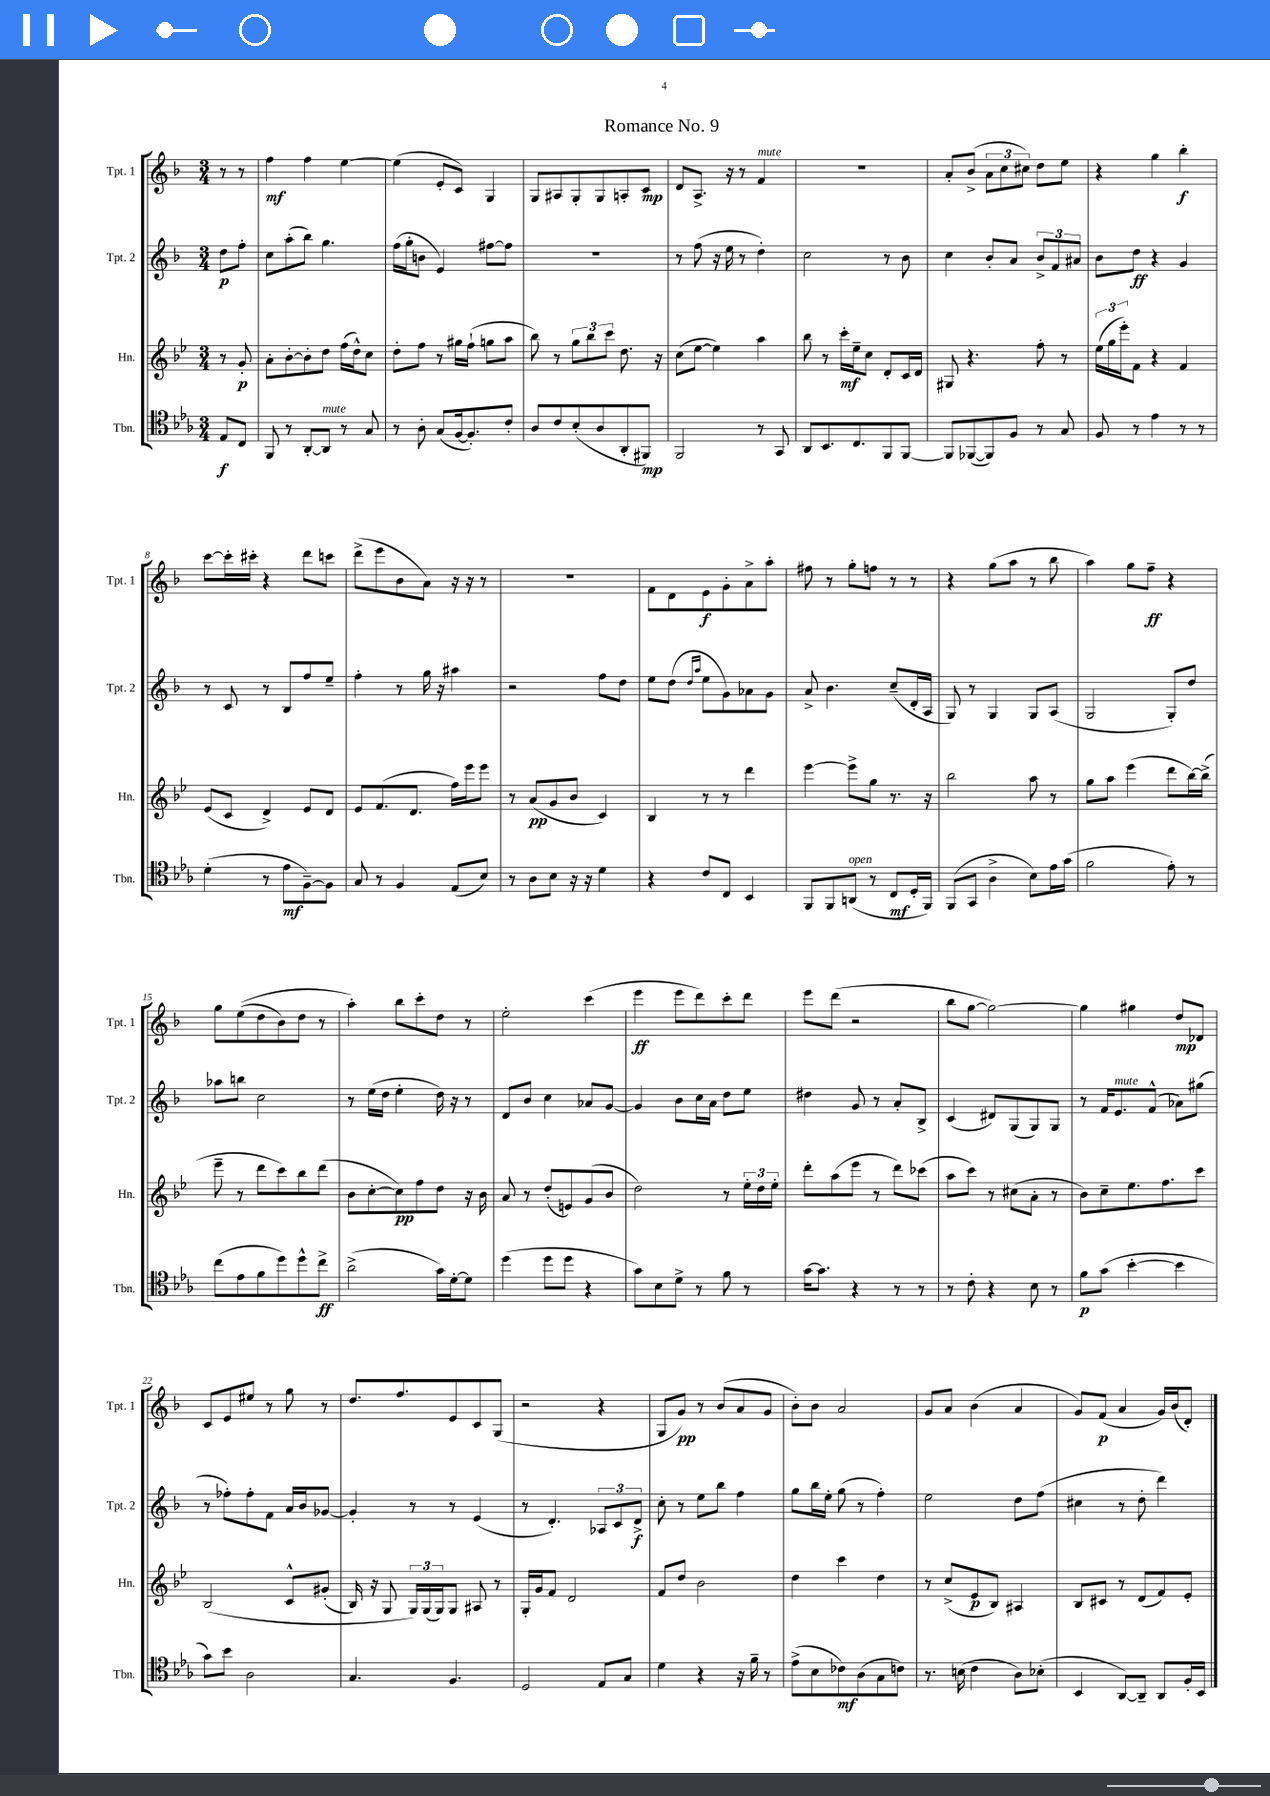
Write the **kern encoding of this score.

**kern	**dynam	**kern	**dynam	**kern	**dynam	**kern	**dynam
*part4	*part4	*part3	*part3	*part2	*part2	*part1	*part1
*staff4	*staff4	*staff3	*staff3	*staff2	*staff2	*staff1	*staff1
*I"Tbn.	*	*I"Hn.	*	*I"Tpt. 2	*	*I"Tpt. 1	*
*I'Tbn.	*	*I'Hn.	*	*I'Tpt. 2	*	*I'Tpt. 1	*
*clefC4	*	*clefG2	*	*clefG2	*	*clefG2	*
*k[b-e-a-]	*	*k[b-e-]	*	*k[b-]	*	*k[b-]	*
*M3/4	*	*M3/4	*	*M3/4	*	*M3/4	*
=	=	=	=	=	=	=	=
8E-/L	f	8r	.	8dd\L	p	8r	.
8C/J	.	8g'/	p	8ff'\J	.	8r	.
=1	=1	=1	=1	=1	=1	=1	=1
8FF/	.	8a'\L	.	8cc\L	.	4ff\	mf
8r	.	[8b-'\	.	(8aa'\	.	.	.
[8AA-'/L	.	8b-'\]	.	8bb-\J)	.	4ff\	.
!LO:TX:a:i:t=mute	!	!	!	!	!	!	!
8AA-/J]	.	8dd\J	.	4.gg\	.	.	.
8r	.	(16ff\LL	.	.	.	[4ee\	.
.	.	16dd^^\J)	.	.	.	.	.
8G/	.	8cc\J	.	.	.	.	.
=2	=2	=2	=2	=2	=2	=2	=2
8r	.	8dd'\L	.	(16ff\LL	.	(4ee\]	.
.	.	.	.	16gg'\J	.	.	.
8A-'\	.	8ff\J	.	8bn\J	.	.	.
(8G/L	.	8r	.	4e/)	.	8e'/L	.
[16F/k	.	16gg#X\LL	.	.	.	8c/J)	.
8.F'/])	.	(16ff`\JJ	.	.	.	.	.
.	.	8ggn\L	.	[8ff#X\L	.	4G/	.
8c'/J	.	8aa\J	.	8ff#\J]	.	.	.
=3	=3	=3	=3	=3	=3	=3	=3
8A-/L	.	8bb-\)	.	2.r	.	8G/L	.
8c/	.	8r	.	.	.	8A#X/	.
(8B-'/	.	12gg\L	.	.	.	8G'/	.
.	.	12bb-\	.	.	.	.	.
8A-/	.	.	.	.	.	8G/	.
.	.	12ccc\J	.	.	.	.	.
8AA-'/	.	8.dd\	.	.	.	8An'/	.
8FF#X/J)	mp	.	.	.	.	8c/J	mp
.	.	16r	.	.	.	.	.
=4	=4	=4	=4	=4	=4	=4	=4
2FF/	.	(8cc\L	.	8r	.	8d/L	.
.	.	[8ee-\J	.	(8ff\	.	8.A^/J	.
.	.	4ee-\])	.	16r	.	.	.
.	.	.	.	16ee\	.	16r	.
.	.	.	.	8r	.	8r	.
!	!	!	!	!	!	!LO:TX:a:i:t=mute	!
8r	.	4aa\	.	4dd'\)	.	4f/	.
8GG/	.	.	.	.	.	.	.
=5	=5	=5	=5	=5	=5	=5	=5
8AA-/L	.	8bb-\	.	2cc\	.	2.r	.
8.BB-/	.	8r	.	.	.	.	.
.	.	16ccc'\LL	mf	.	.	.	.
8.C/	.	16ee-~\J	.	.	.	.	.
.	.	8cc\J	.	.	.	.	.
8FF/	.	8d'/L	.	8r	.	.	.
[8FF/J	.	16c/L	.	8b-\	.	.	.
.	.	16d/JJ	.	.	.	.	.
=6	=6	=6	=6	=6	=6	=6	=6
8FF/L]	.	8G#X/	.	4cc\	.	8a'/L	.
([8FF-X/	.	4.r	.	.	.	(8b-^/J	.
8FF-/])	.	.	.	8b-'/L	.	12a\L	.
.	.	.	.	.	.	12cc\	.
8F/J	.	.	.	8a/J	.	.	.
.	.	.	.	.	.	12cc#X\J)	.
8r	.	8ff'\	.	12b-^/L	.	8dd\L	.
.	.	.	.	12f/	.	.	.
8G/	.	8r	.	.	.	8ee\J	.
.	.	.	.	12a#X/J	.	.	.
=7	=7	=7	=7	=7	=7	=7	=7
8F/	.	(24ee-\LL	.	8b-\L	.	4r	.
.	.	24gg\	.	.	.	.	.
.	.	24eee-'\J)	.	.	.	.	.
8r	.	8f\J	.	8dd\J	ff	.	.
4e-\	.	4r	.	4r	.	4gg\	.
8r	.	4f/	.	4g/	.	4bb-'\	f
8r	.	.	.	.	.	.	.
!!LO:LB:g=z
=8	=8	=8	=8	=8	=8	=8	=8
(4d'\	.	(8e-/L	.	8r	.	[8ccc\L	.
.	.	8c/J	.	8c/	.	16ccc'\L]	.
.	.	.	.	.	.	16ccc#X'\JJ	.
8r	.	4d^/)	.	8r	.	4r	.
8e-\L	mf	.	.	8B-/L	.	.	.
[8F~\)	.	8e-/L	.	8ff/	.	8ddd\L	.
8F\J]	.	8d/J	.	8ee~/J	.	8cccn\J	.
=9	=9	=9	=9	=9	=9	=9	=9
8G/	.	8e-/L	.	4ff'\	.	(8ddd^\L	.
8r	.	(8.f/	.	.	.	8eee\	.
4F/	.	.	.	8r	.	8b-\	.
.	.	8.d/J	.	.	.	.	.
.	.	.	.	16gg\	.	8a\J)	.
.	.	.	.	16r	.	.	.
(8E-/L	.	16ff\LL)	.	4aa#X\	.	16r	.
.	.	16eee-\J	.	.	.	16r	.
8B-/J)	.	8eee-\J	.	.	.	8r	.
=10	=10	=10	=10	=10	=10	=10	=10
8r	.	8r	.	2r	.	2.r	.
8A-\L	.	(8a/L	pp	.	.	.	.
8B-\J	.	8g/	.	.	.	.	.
16r	.	8b-/J	.	.	.	.	.
16r	.	.	.	.	.	.	.
4d\	.	4c/)	.	8ff\L	.	.	.
.	.	.	.	8dd\J	.	.	.
=11	=11	=11	=11	=11	=11	=11	=11
4r	.	4B-/	.	8ee\L	.	8f\L	.
.	.	.	.	(8dd\J	.	8d\	.
.	.	.	.	16qqdd/LL	.	.	.
.	.	.	.	16qqaa/JJ	.	.	.
8c/L	.	8r	.	8ee\L	.	8e\	f
8C/J	.	8r	.	8g\)	.	8g'\	.
4BB-/	.	4ddd\	.	8a-X\	.	8a^\	.
.	.	.	.	8g\J	.	8aa'\J	.
=12	=12	=12	=12	=12	=12	=12	=12
8FF/L	.	[4eee-\	.	8a^/	.	8ff#X\	.
8FF/	.	.	.	4.b-\	.	8r	.
!LO:TX:a:i:t=open	!	!	!	!	!	!	!
(8AAn/J	.	8eee-^\L]	.	.	.	8gg'\L	.
8r	.	8gg\J	.	.	.	8ffn\J	.
8C/L	mf	8.r	.	(8cc~/L	.	8r	.
16D'/L	.	.	.	16d'/L	.	8r	.
16FF/JJ)	.	16r	.	16A/JJ	.	.	.
=13	=13	=13	=13	=13	=13	=13	=13
(8FF/L	.	2bb-\	.	8G/)	.	4r	.
8GG/J	.	.	.	8r	.	.	.
4A-^\	.	.	.	4G/	.	(8gg\L	.
.	.	.	.	.	.	8aa\J	.
8B-\L)	.	8aa\	.	8G/L	.	8r	.
16e-\L	.	8r	.	(8A/J	.	8bb-\	.
(16g\JJ	.	.	.	.	.	.	.
=14	=14	=14	=14	=14	=14	=14	=14
2f\	.	8gg\L	.	2G/	.	4aa\)	.
.	.	8aa\J	.	.	.	.	.
.	.	(4eee-\	.	.	.	8gg\L	.
.	.	.	.	.	.	8ff~\J	ff
8e-'\)	.	8ddd\L	.	8G'/L)	.	4r	.
8r	.	[16bb-\L)	.	8dd/J	.	.	.
.	.	(16bb-^\JJ]	.	.	.	.	.
!!LO:LB:g=z
=15	=15	=15	=15	=15	=15	=15	=15
(8cc\L	.	8eee-~\	.	8aa-X\L	.	8gg\L	.
8e-\	.	8r	.	8bbn\J	.	((8ee\	.
8f\	.	8ddd\L	.	2cc\	.	8dd\	.
8dd\)	.	8ccc\)	.	.	.	8b-\)	.
8dd^^\	.	8bb-\	.	.	.	8dd\J	.
8cc^\J	ff	(8ddd\J	.	.	.	8r	.
=16	=16	=16	=16	=16	=16	=16	=16
(2a-^\	.	8b-\L	.	8r	.	4aa'\)	.
.	.	[8cc'\	.	(16ee\LL	.	.	.
.	.	.	.	16dd\JJ	.	.	.
.	.	8cc\])	pp	4ee'\	.	8bb-\L	.
.	.	8ff\	.	.	.	8ccc'\	.
16g\LL)	.	8dd\J	.	16dd\)	.	8dd\J	.
[16d'\J	.	.	.	16r	.	.	.
8d\J]	.	16r	.	8r	.	8r	.
.	.	16b-\	.	.	.	.	.
=17	=17	=17	=17	=17	=17	=17	=17
(4dd\	.	8a/	.	8d/L	.	2ee'\	.
.	.	8r	.	8b-/J	.	.	.
8dd\L	.	(8dd'/L	.	4cc\	.	.	.
8dd\J	.	8en/)	.	.	.	.	.
4r	.	(8g/	.	8a-X/L	.	(4ccc\	.
.	.	8b-/J	.	[8g/J	.	.	.
=18	=18	=18	=18	=18	=18	=18	=18
8g\L)	.	2dd\)	.	4g/]	.	4eee\	ff
8B-\	.	.	.	.	.	.	.
8d^\J	.	.	.	8b-\L	.	8eee\L	.
8r	.	.	.	16cc\L	.	8ddd\)	.
.	.	.	.	16a\JJ	.	.	.
8f\	.	8r	.	8dd\L	.	8ccc'\	.
8r	.	24ee-'\LL	.	8ee\J	.	8ddd\J	.
.	.	24dd\	.	.	.	.	.
.	.	24ee-'\JJ	.	.	.	.	.
=19	=19	=19	=19	=19	=19	=19	=19
[16g\KL	.	8ddd'\L	.	4dd#X\	.	8eee\L	.
8.g\J]	.	.	.	.	.	.	.
.	.	(8aa\	.	.	.	(8ddd\J	.
4r	.	8eee-\J	.	8g/	.	2r	.
.	.	8r	.	8r	.	.	.
8r	.	8ddd\L)	.	8a'/L	.	.	.
8r	.	(8ccc-X\J	.	8B-^/J	.	.	.
=20	=20	=20	=20	=20	=20	=20	=20
8r	.	8aa\L	.	(4c/	.	8bb-\L	.
8c'\	.	8ccc\J)	.	.	.	[8gg\J	.
4r	.	8r	.	8d#X/L)	.	2gg\_)	.
.	.	(8cc#X\L	.	(8G/	.	.	.
8B-\	.	8a'\J	.	8G/)	.	.	.
8r	.	8r	.	8G/J	.	.	.
=21	=21	=21	=21	=21	=21	=21	=21
8f\L	p	8b-\L)	.	8r	.	4gg\]	.
(8g\J	.	8cc~\	.	16f/KL	.	.	.
!	!	!	!	!LO:TX:a:i:t=mute	!	!	!
.	.	.	.	8.e/	.	.	.
[4b-'\	.	8.ee-\	.	.	.	4gg#X\	.
.	.	.	.	(8f^^/J	.	.	.
.	.	8.ff\	.	.	.	.	.
4b-\]	.	.	.	8a-X\L)	.	8dd/L	mp
.	.	8ccc\J	.	(8gg#X\J	.	8d-X/J	.
!!LO:LB:g=z
=22	=22	=22	=22	=22	=22	=22	=22
8g\L)	.	(2B-/	.	8r	.	8c/L	.
8b-\J	.	.	.	8ff-X'\L)	.	8e/	.
2A-\	.	.	.	8ff-'\	.	8ee#X/J	.
.	.	.	.	8f\J	.	8r	.
.	.	8c^^/L	.	16a/LL	.	8gg\	.
.	.	.	.	16b-/J	.	.	.
.	.	(8g#X'/J	.	[8g-X/J	.	8r	.
=23	=23	=23	=23	=23	=23	=23	=23
4.G/	.	16B-/)	.	4g-'/]	.	8.dd/L	.
.	.	16r	.	.	.	.	.
.	.	8G/	.	.	.	.	.
.	.	.	.	.	.	8.ff/	.
.	.	24G/LL)	.	8r	.	.	.
.	.	(24G/	.	.	.	.	.
.	.	24G/J)	.	.	.	.	.
4.F/	.	8G/J	.	8r	.	8e/	.
.	.	8A#X/	.	(4e/	.	8c/	.
.	.	8r	.	.	.	(8G/J	.
=24	=24	=24	=24	=24	=24	=24	=24
2D/	.	16G'/LL	.	8r	.	2r	.
.	.	16g/J	.	.	.	.	.
.	.	8f/J	.	4.d'/)	.	.	.
.	.	2d/	.	.	.	.	.
8E-/L	.	.	.	12A-X/L	.	4r	.
.	.	.	.	12c/	.	.	.
8G/J	.	.	.	.	.	.	.
.	.	.	.	12d^/J	f	.	.
=25	=25	=25	=25	=25	=25	=25	=25
4d\	.	8f/L	.	8cc'\	.	8G/L	.
.	.	8dd/J	.	8r	.	8g/J)	pp
4r	.	2b-\	.	8ee\L	.	8r	.
.	.	.	.	8bb-\J	.	(8b-/L	.
16r	.	.	.	4ff\	.	8a/	.
16f~\	.	.	.	.	.	.	.
8r	.	.	.	.	.	8g/J	.
=26	=26	=26	=26	=26	=26	=26	=26
(8e-^\L	.	4dd\	.	8gg\L	.	8b-'\L)	.
8B-\	.	.	.	16bb-\L	.	8b-\J	.
.	.	.	.	16ee'\JJ	.	.	.
8c-X\)	mf	4ccc\	.	(8gg\	.	2a/	.
(8A-\	.	.	.	8r	.	.	.
8G\	.	4dd\	.	4ff'\)	.	.	.
8cn\J)	.	.	.	.	.	.	.
=27	=27	=27	=27	=27	=27	=27	=27
8.r	.	8r	.	2ee\	.	8g/L	.
.	.	(8cc^/L	.	.	.	8a/J	.
(16Bn\	.	.	.	.	.	.	.
4c\	.	8e-/	p	.	.	(4b-\	.
.	.	8B-/J)	.	.	.	.	.
8A-\L)	.	4A#X/	.	8dd\L	.	4a/	.
(8B-X'\J	.	.	.	(8ff\J	.	.	.
=28	=28	=28	=28	=28	=28	=28	=28
4BB-/	.	8B-/L	.	4cc#X\	.	8g/L)	.
.	.	8c#X/J	.	.	.	(8f/J	p
[8AA-/L)	.	8r	.	8r	.	4a/	.
8AA-~/J]	.	(8d/L	.	8dd'\	.	.	.
8AA-/L	.	8f/)	.	4ddd\)	.	16g/LL)	.
.	.	.	.	.	.	(16b-/J	.
16F'/L	.	8e-'/J	.	.	.	8d'/J)	.
16BB-/JJ	.	.	.	.	.	.	.
==	==	==	==	==	==	==	==
*-	*-	*-	*-	*-	*-	*-	*-
